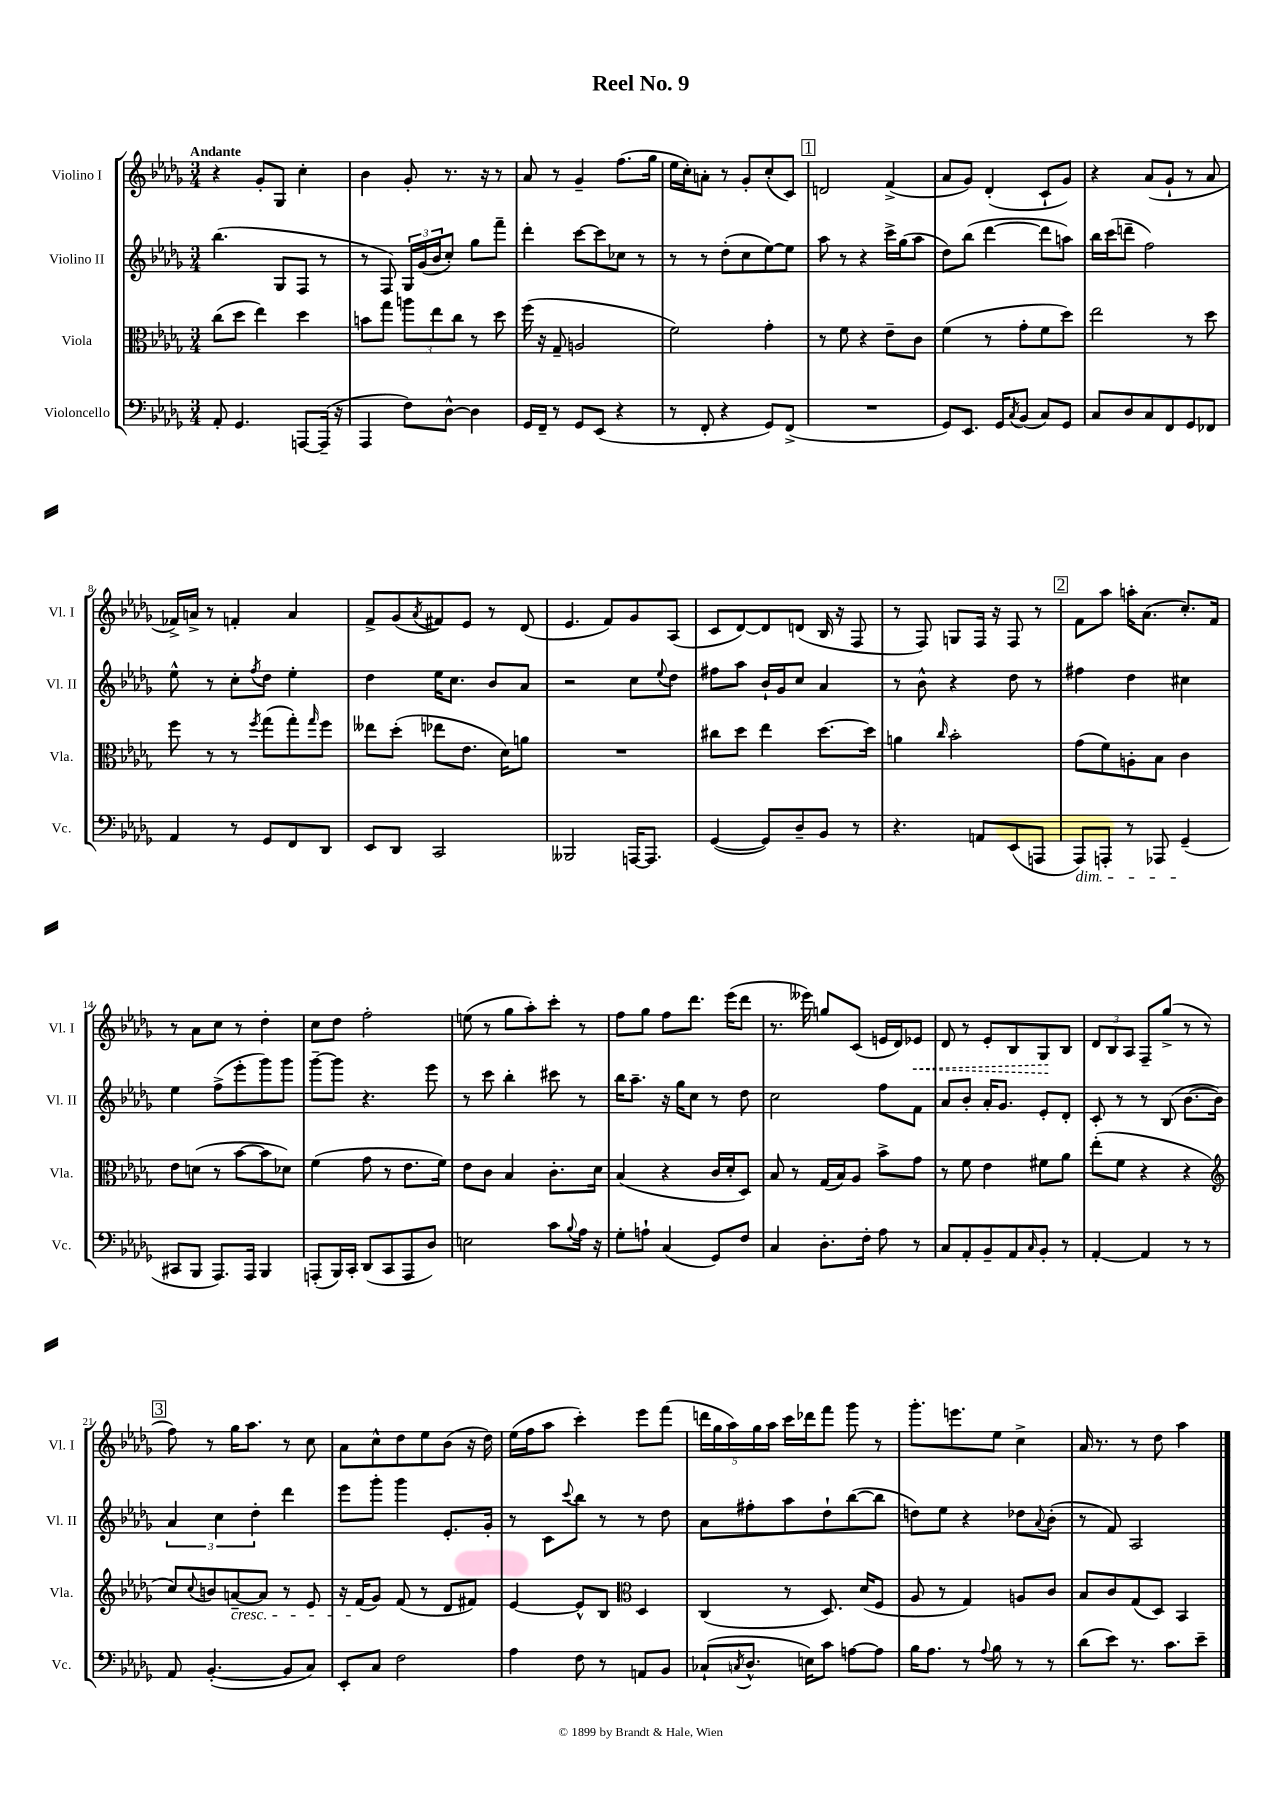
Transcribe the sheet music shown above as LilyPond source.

\header { title = "Reel No. 9" }
<<
\new StaffGroup <<
\new Staff = "s0" \with { instrumentName = "Violino I" shortInstrumentName = "Vl. I" } {
    \clef treble \key des \major \numericTimeSignature \time 3/4 \tempo "Andante"
    r4 ges'8-. ges8 c''4-. |
    bes'4 ges'8-. r8. r16 r8 |
    aes'8 r8 ges'4-- f''8.( ges''16 |
    ees''16 c''16-.) a'8-. r8 ges'8-. c''8-.( c'8) |
    \mark \markup { \box "1" } d'2 f'4->( |
    aes'8 ges'8) des'4-.( c'8-! ges'8) |
    r4 aes'8( ges'8-! r8 aes'8 |
    fes'16->) a'16-> r8 f'4-. a'4 |
    f'8-> ges'8( \acciaccatura { aes'8 } fis'8) ees'8 r8 des'8( |
    ees'4. f'8) ges'8 aes8( |
    c'8 des'8~) des'8 d'8( bes16 r16 f8 |
    r8 f8) g8 f16 r16 f8 r8 |
    \mark \markup { \box "2" } f'8 aes''8 a''16-. aes'8.( c''8.-.) f'16 |
    r8 aes'8 c''8 r8 des''4-. |
    c''8 des''8 f''2-. |
    e''8( r8 ges''8 aes''8-.) c'''8-. r8 |
    f''8 ges''8 f''8 des'''8. ees'''16( des'''8 |
    r8. eeses'''16) g''8 c'8( e'16 des'16) \once \override Hairpin.style = #'dashed-line ees'8\< |
    des'8 r8 ees'8-. bes8 ges8\! bes8 |
    \tuplet 3/2 { des'8 bes8 aes8 } f8-- ges''8->( r8 r8 |
    \mark \markup { \box "3" } f''8) r8 ges''16 aes''8. r8 c''8 |
    aes'8 c''8-^ des''8 ees''8 bes'8( r16 des''16) |
    ees''16( f''16 aes''8 c'''4-.) ees'''8 f'''8( |
    \tuplet 5/4 { d'''16 ges''16 aes''16) ges''16 aes''16 } c'''16 des'''16 f'''8 ges'''8 r8 |
    ges'''8.-. e'''8. ees''8 c''4-> |
    aes'16 r8. r8 des''8 aes''4 \bar "|." |
}
\new Staff = "s1" \with { instrumentName = "Violino II" shortInstrumentName = "Vl. II" } {
    \clef treble \key des \major \numericTimeSignature \time 3/4
    bes''4.( ges8 f8 r8 |
    r8 f8) \tuplet 3/2 { ges16 ges'16( bes'16 } c''8-.) ges''8 f'''8-- |
    des'''4-. c'''8~ c'''8 ces''8 r8 |
    r8 r8 des''8-.( c''8 ees''8~) ees''8 |
    \mark \markup { \box "1" } aes''8 r8 r4 c'''16-> ges''16( aes''8 |
    des''8) bes''8( des'''4~ des'''8 a''8) |
    bes''16 c'''16( d'''8-- f''2) |
    ees''8-^ r8 c''8-. \acciaccatura { f''8 } des''8 ees''4-. |
    des''4 ees''16 c''8. bes'8 aes'8 |
    r2 c''8 \appoggiatura { ees''8 } des''8 |
    fis''8 aes''8 bes'16-! ges'16 c''8 aes'4 |
    r8 bes'8-^ r4 des''8 r8 |
    \mark \markup { \box "2" } fis''4 des''4 cis''4 |
    ees''4 f''8->( ees'''8-. ges'''8) ges'''8 |
    ges'''8~-- ges'''8 r4. ees'''8 |
    r8 c'''8 bes''4-. cis'''8 r8 |
    bes''16 aes''8.-- r16 ges''16 c''8 r8 des''8 |
    c''2 f''8 f'8 |
    aes'8 bes'8-. aes'16-. ges'8. ees'8-. des'8-. |
    c'8-. r8 r8 bes8( bes'8.~ bes'16) |
    \mark \markup { \box "3" } \tuplet 3/2 { aes'4 c''4 des''4-. } des'''4 |
    ees'''8 ges'''8-. ges'''4 ees'8.-. ges'16-. |
    r8 c'8 \appoggiatura { c'''8 } bes''8 r8 r8 des''8 |
    aes'8 fis''8-. aes''8 des''8-! bes''8~( bes''8 |
    d''8) ees''8 r4 des''8 \appoggiatura { aes'8 } bes'8-.( |
    r8 f'8) aes2 \bar "|." |
}
\new Staff = "s2" \with { instrumentName = "Viola" shortInstrumentName = "Vla." } {
    \clef alto \key des \major \numericTimeSignature \time 3/4
    c''8( des''8 ees''4) des''4 |
    b'8 ges''8 \tuplet 3/2 { a''8 ees''8 c''8 } r8 des''8 |
    f''16( r16 ges8-- a2 |
    f'2) ges'4-. |
    \mark \markup { \box "1" } r8 f'8 r4 ees'8-- c'8 |
    f'4( r8 ges'8-. f'8 des''8) |
    ees''2 r8 des''8 |
    f''8 r8 r8 \acciaccatura { f''8 } ges''8( ges''8-.) \grace { ges''16 } f''8 |
    eeses''8 des''8-.( ees''8 ees'8. des'16) a'8 |
    R2. |
    cis''8 des''8 ees''4 des''8.~ des''16 |
    a'4 \grace { c''16 } bes'2-. |
    \mark \markup { \box "2" } ges'8( f'8) a8-. bes8 c'4 |
    ees'8 d'8( r8 bes'8~ bes'8 des'8) |
    f'4( ges'8 r8 ees'8. f'16) |
    ees'8 c'8 bes4 c'8.-. des'16 |
    bes4( r4 c'16 des'16-. des8) |
    bes8 r8 ges16( bes16) aes8 bes'8-> ges'8 |
    r8 f'8 ees'4 fis'8 aes'8 |
    ees''8-.( f'8 r4 r4 |
    \mark \markup { \box "3" } \clef treble c''8) \appoggiatura { c''8 } b'8 a'8~--\cresc a'8 r8 ees'8 |
    r16 f'16\!( ges'8) f'8( r8 des'8 fis'8) |
    ees'4~ ees'8-^ bes8 \clef alto des4 |
    c4( r8 des8.) des'16( f8 |
    aes8 r8 ges4) a8 c'8 |
    bes8 c'8 ges8( des8) bes,4 \bar "|." |
}
\new Staff = "s3" \with { instrumentName = "Violoncello" shortInstrumentName = "Vc." } {
    \clef bass \key des \major \numericTimeSignature \time 3/4
    aes,8-. ges,4. a,,8~ a,,16--( r16 |
    aes,,4 f8) des8~-^ des4 |
    ges,16 f,16-- r8 ges,8 ees,8( r4 |
    r8 f,8-. r4 ges,8) f,8->( |
    \mark \markup { \box "1" } R2. |
    ges,8) ees,8. ges,16 \acciaccatura { c8 } bes,8( c8) ges,8 |
    c8 des8 c8 f,8 ges,8 fes,8 |
    aes,4 r8 ges,8 f,8 des,8 |
    ees,8 des,8 c,2 |
    beses,,2 a,,16~ a,,8. |
    ges,4~( ges,8) des8-- bes,8 r8 |
    r4. a,8 ees,8( a,,8 |
    \mark \markup { \box "2" } aes,,8\dim) a,,8-. r8 aes,,8 ges,4--\!( |
    cis,8 bes,,8 aes,,8.) aes,,16 bes,,4 |
    a,,8-.( bes,,16) c,16-. des,8( c,8 a,,8 des8) |
    e2 c'8 \appoggiatura { bes8 } aes16 r16 |
    ges8-. a8-! c4( ges,8) f8 |
    c4 des8.-. f16-. aes8 r8 |
    c8 aes,8-. bes,8-- aes,8 \grace { c16 } bes,8-. r8 |
    aes,4~-. aes,4 r8 r8 |
    \mark \markup { \box "3" } aes,8 bes,4.~-.( bes,8 c8) |
    ees,8-. c8 f2 |
    aes4 f8 r8 a,8 bes,8 |
    ces8-!( \acciaccatura { c8 } des8.-^ e16) c'8 a8~ a8 |
    bes16 aes8. r8 \appoggiatura { aes8 } bes8 r8 r8 |
    des'8( ees'8) r8. c'8. ees'8-- \bar "|." |
}
>>
>>
